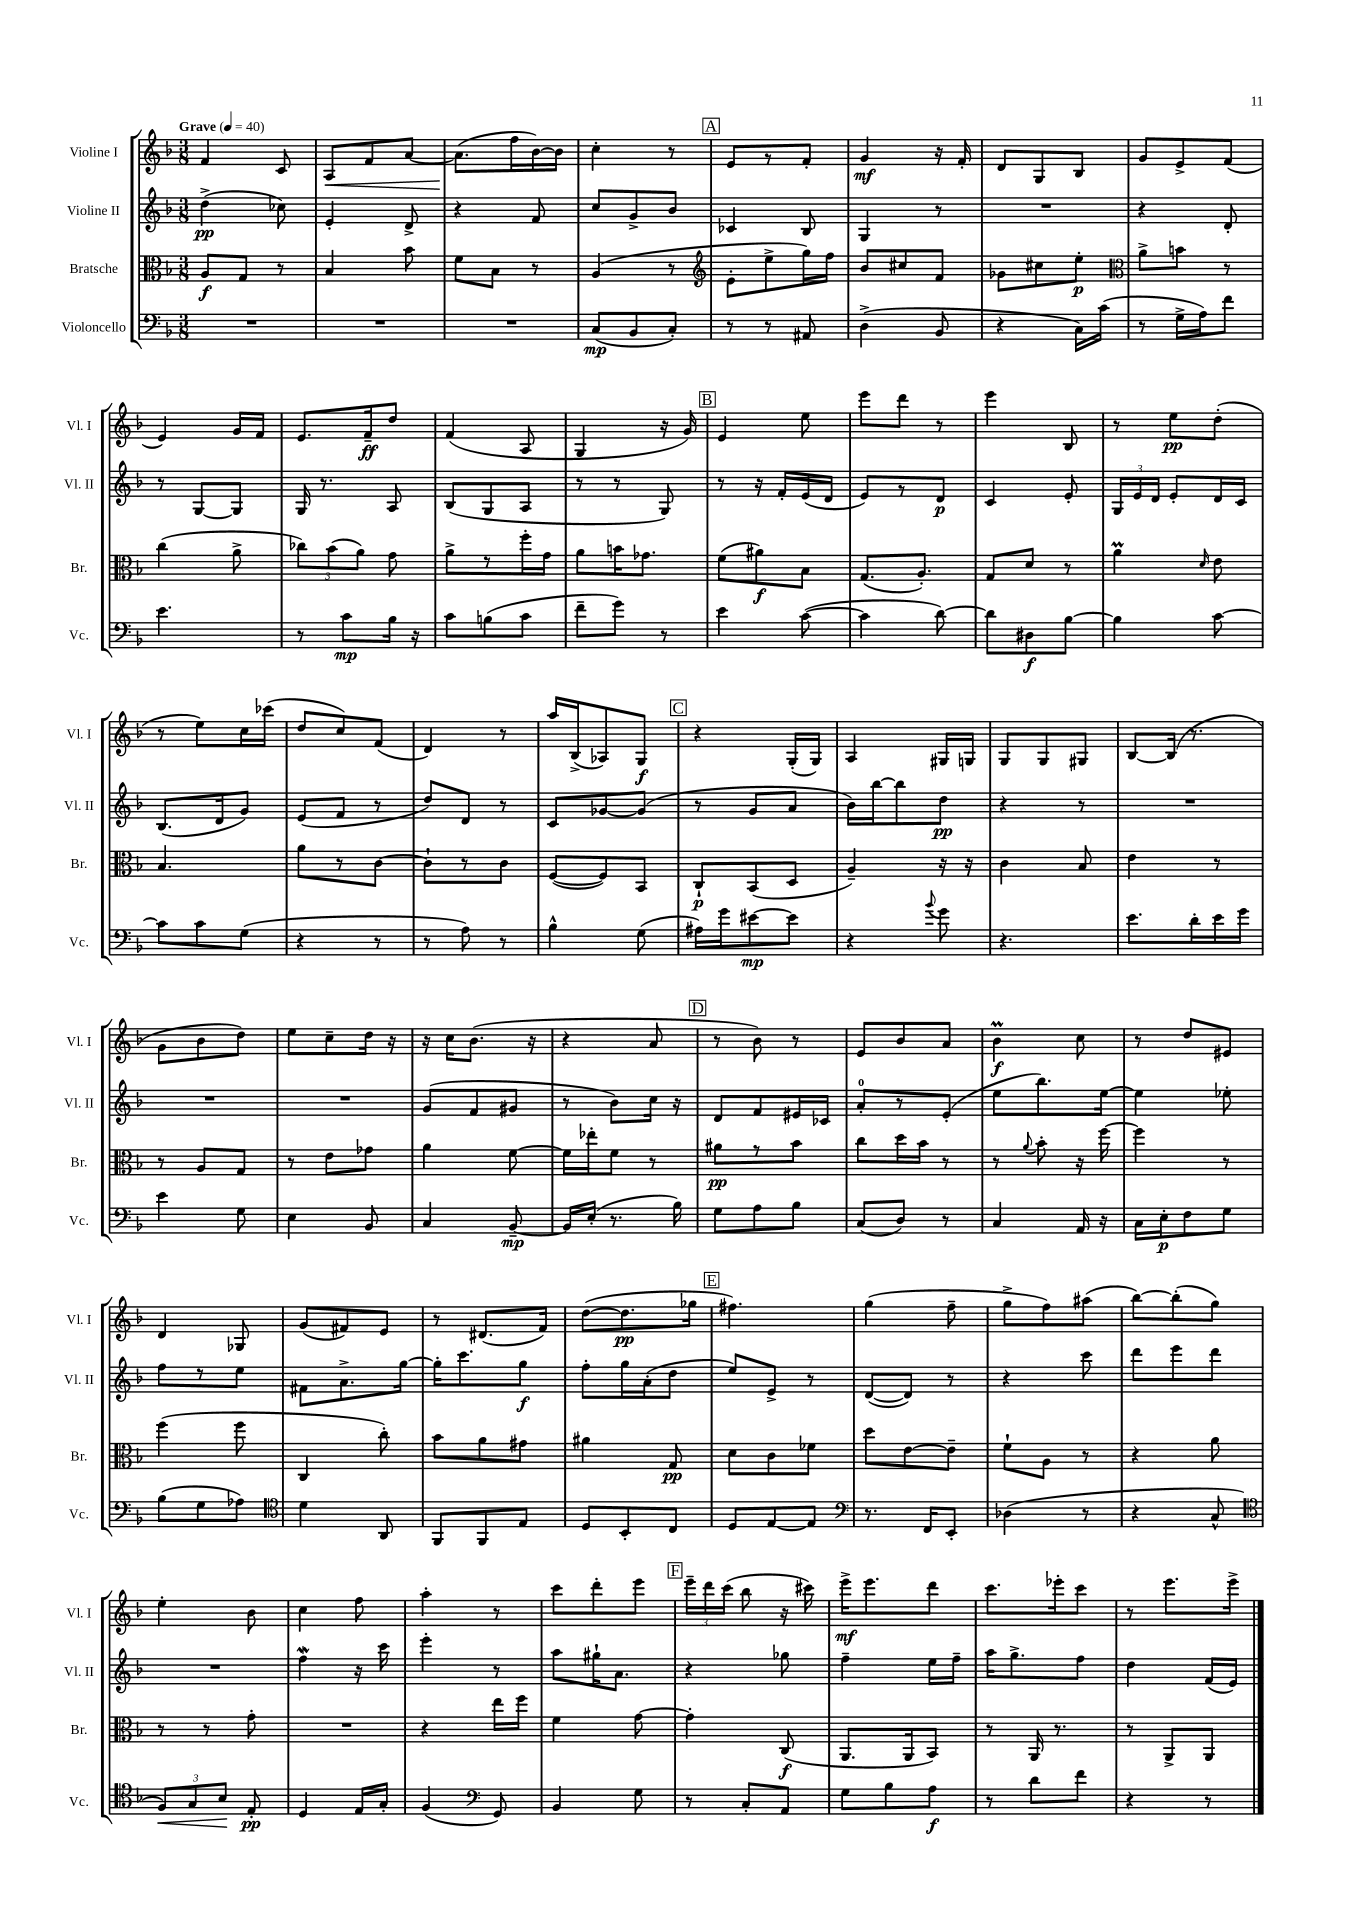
<<
\new StaffGroup <<
\new Staff = "s0" \with { instrumentName = "Violine I" shortInstrumentName = "Vl. I" } {
    \clef treble \key f \major \numericTimeSignature \time 3/8 \tempo "Grave" 4 = 40
    \autoBeamOff f'4 c'8 |
    a8[\< f'8 a'8]~ |
    a'8.[\!( f''16 bes'16~) bes'16] |
    c''4-. r8 |
    \mark \markup { \box "A" } e'8[ r8 f'8]-. |
    g'4\mf r16 f'16-. |
    d'8[ g8 bes8] |
    g'8[ e'8-> f'8]( |
    e'4) g'16[ f'16] |
    e'8.[ f'16--\ff d''8] |
    f'4( a8 |
    g4 r16 g'16) |
    \mark \markup { \box "B" } e'4 e''8 |
    e'''8[ d'''8] r8 |
    e'''4 bes8 |
    r8 e''8[\pp d''8]-.( |
    r8 e''8[) c''16 ces'''16]( |
    d''8[ c''8) f'8]( |
    d'4) r8 |
    a''16[ bes16->( aes8) g8]\f |
    \mark \markup { \box "C" } r4 g16[-.( g16]) |
    a4 gis16[ g16] |
    g8[ g8 gis8] |
    bes8[~ bes16]( r8. |
    g'8[ bes'8 d''8]) |
    e''8[ c''8-- d''16] r16 |
    r16 c''16[ bes'8.]( r16 |
    r4 a'8 |
    \mark \markup { \box "D" } r8 bes'8) r8 |
    e'8[ bes'8 a'8] |
    bes'4\prall\f c''8 |
    r8 d''8[ eis'8] |
    d'4 ges8 |
    g'8[( fis'8) e'8] |
    r8 dis'8.[( f'16]) |
    d''8[~( d''8.\pp ges''16] |
    \mark \markup { \box "E" } fis''4.) |
    g''4( f''8-- |
    g''8[-> f''8) ais''8]( |
    bes''8[~) bes''8-.( g''8]) |
    e''4-. bes'8 |
    c''4 f''8 |
    a''4-. r8 |
    c'''8[ d'''8-. e'''8] |
    \mark \markup { \box "F" } \tuplet 3/2 { e'''16[-- d'''16 c'''16]( } bes''8 r16 cis'''16) |
    e'''16[->\mf e'''8. d'''8] |
    c'''8.[ ees'''16-. c'''8] |
    r8 e'''8.[ e'''16]-> \bar "|." |
}
\new Staff = "s1" \with { instrumentName = "Violine II" shortInstrumentName = "Vl. II" } {
    \clef treble \key f \major \numericTimeSignature \time 3/8
    \autoBeamOff d''4->\pp( ces''8) |
    e'4-. d'8-> |
    r4 f'8 |
    c''8[ g'8-> bes'8] |
    \mark \markup { \box "A" } ces'4 bes8 |
    g4 r8 |
    R4. |
    r4 d'8-. |
    r8 g8[~ g8] |
    g16 r8. a8 |
    bes8[( g8 a8] |
    r8 r8 g8) |
    \mark \markup { \box "B" } r8 r16 f'16[-. e'16( d'16] |
    e'8[) r8 d'8]\p |
    c'4 e'8-. |
    \tuplet 3/2 { g16[ e'16 d'16] } e'8[-. d'16 c'16] |
    bes8.[( d'16 g'8]) |
    e'8[( f'8] r8 |
    d''8[) d'8] r8 |
    c'8[ ges'8~ ges'8]( |
    \mark \markup { \box "C" } r8 g'8[ a'8] |
    bes'16[) bes''16~ bes''8 d''8]\pp |
    r4 r8 |
    R4. |
    R4. |
    R4. |
    g'8[( f'8 gis'8] |
    r8 bes'8[) c''16] r16 |
    \mark \markup { \box "D" } d'8[ f'8 eis'16 ces'16] |
    a'8[-0-. r8 e'8]-.( |
    e''8[ bes''8.) e''16]~ |
    e''4 ees''8-. |
    f''8[ r8 e''8] |
    fis'8[ a'8.-> g''16]~ |
    g''16[-. c'''8. g''8]\f |
    f''8[-. g''16 a'16-.( d''8] |
    \mark \markup { \box "E" } e''8[) e'8]-> r8 |
    d'8[~( d'8]) r8 |
    r4 c'''8 |
    d'''8[ e'''8 d'''8] |
    R4. |
    f''4\mordent r16 c'''16 |
    e'''4-. r8 |
    a''8[ gis''16-! a'8.] |
    \mark \markup { \box "F" } r4 ges''8 |
    f''4-- e''16[ f''16]-- |
    a''16[ g''8.-> f''8] |
    d''4 f'16[( e'16]) \bar "|." |
}
\new Staff = "s2" \with { instrumentName = "Bratsche" shortInstrumentName = "Br." } {
    \clef alto \key f \major \numericTimeSignature \time 3/8
    \autoBeamOff a8[\f g8] r8 |
    bes4 bes'8 |
    f'8[ bes8] r8 |
    a4( r8 |
    \mark \markup { \box "A" } \clef treble e'8[-. e''8-> g''16) f''16] |
    bes'8[ cis''8 f'8] |
    ges'8[ cis''8 e''8]-.\p |
    \clef alto a'8[-> b'8] r8 |
    c''4( a'8-> |
    \tuplet 3/2 { ces''8[) bes'8( a'8]) } g'8 |
    a'8[-> r8 f''16-. g'16] |
    a'8[ b'16 ges'8.] |
    \mark \markup { \box "B" } f'8[( ais'8\f) bes8] |
    g8.[( a8.]-.) |
    g8[ d'8] r8 |
    a'4\prall \grace { d'16 } e'8 |
    bes4. |
    a'8[ r8 c'8]~ |
    c'8[-! r8 c'8] |
    f8[~( f8) bes,8] |
    \mark \markup { \box "C" } c8[-!\p bes,8( d8] |
    a4--) r16 r16 |
    c'4 bes8 |
    e'4 r8 |
    r8 a8[ g8] |
    r8 e'8[ ges'8] |
    a'4 f'8~ |
    f'16[ ees''16-. f'8] r8 |
    \mark \markup { \box "D" } ais'8[\pp r8 bes'8] |
    c''8[ d''16 bes'16] r8 |
    r8 \appoggiatura { a'8 } bes'8-. r16 f''16~ |
    f''4 r8 |
    f''4( f''8 |
    c4 c''8-.) |
    bes'8[ a'8 gis'8] |
    ais'4 g8\pp |
    \mark \markup { \box "E" } d'8[ c'8 fes'8] |
    d''8[ e'8~ e'8]-- |
    f'8[-! a8] r8 |
    r4 a'8 |
    r8 r8 g'8-. |
    R4. |
    r4 e''16[ f''16] |
    f'4 g'8~ |
    \mark \markup { \box "F" } g'4-. c8\f( |
    a,8.[ a,16 bes,8]) |
    r8 a,16 r8. |
    r8 a,8[-> a,8] \bar "|." |
}
\new Staff = "s3" \with { instrumentName = "Violoncello" shortInstrumentName = "Vc." } {
    \clef bass \key f \major \numericTimeSignature \time 3/8
    \autoBeamOff R4. |
    R4. |
    R4. |
    c8[\mp( bes,8 c8]-.) |
    \mark \markup { \box "A" } r8 r8 ais,8 |
    d4->( bes,8 |
    r4 c16[) c'16]( |
    r8 g16[-> a16) f'8] |
    e'4. |
    r8 c'8[\mp bes16] r16 |
    c'8[ b8( c'8] |
    f'8[-- g'8]) r8 |
    \mark \markup { \box "B" } e'4 c'8~( |
    c'4 d'8~) |
    d'8[ dis8\f bes8]~ |
    bes4 c'8~ |
    c'8[ c'8 g8]( |
    r4 r8 |
    r8 a8) r8 |
    bes4-^ g8( |
    \mark \markup { \box "C" } ais16[) g'16 eis'8~\mp eis'8] |
    r4 \appoggiatura { bes'8 } g'8 |
    r4. |
    e'8.[ d'16-. e'16 g'16] |
    e'4 g8 |
    e4 bes,8 |
    c4 bes,8~--\mp |
    bes,16[ e16]-.( r8. bes16) |
    \mark \markup { \box "D" } g8[ a8 bes8] |
    c8[( d8]) r8 |
    c4 a,16 r16 |
    c16[ e16-.\p f8 g8] |
    bes8[( g8 aes8]) |
    \clef tenor d'4 a,8 |
    f,8[ f,8 e8] |
    d8[ bes,8-. c8] |
    \mark \markup { \box "E" } d8[ e8~ e8] |
    \clef bass r8. f,16[ e,8]-. |
    des4( r8 |
    r4 c8-^ |
    \clef tenor \tuplet 3/2 { f8[\<) g8 bes8]\! } e8-.\pp |
    d4 e16[ g16]-. |
    f4( \clef bass g,8) |
    bes,4 g8 |
    \mark \markup { \box "F" } r8 c8[-. a,8] |
    g8[ bes8 a8]\f |
    r8 d'8[ f'8] |
    r4 r8 \bar "|." |
}
>>
>>
\layout { \context { \Score \remove "Bar_number_engraver" } }
